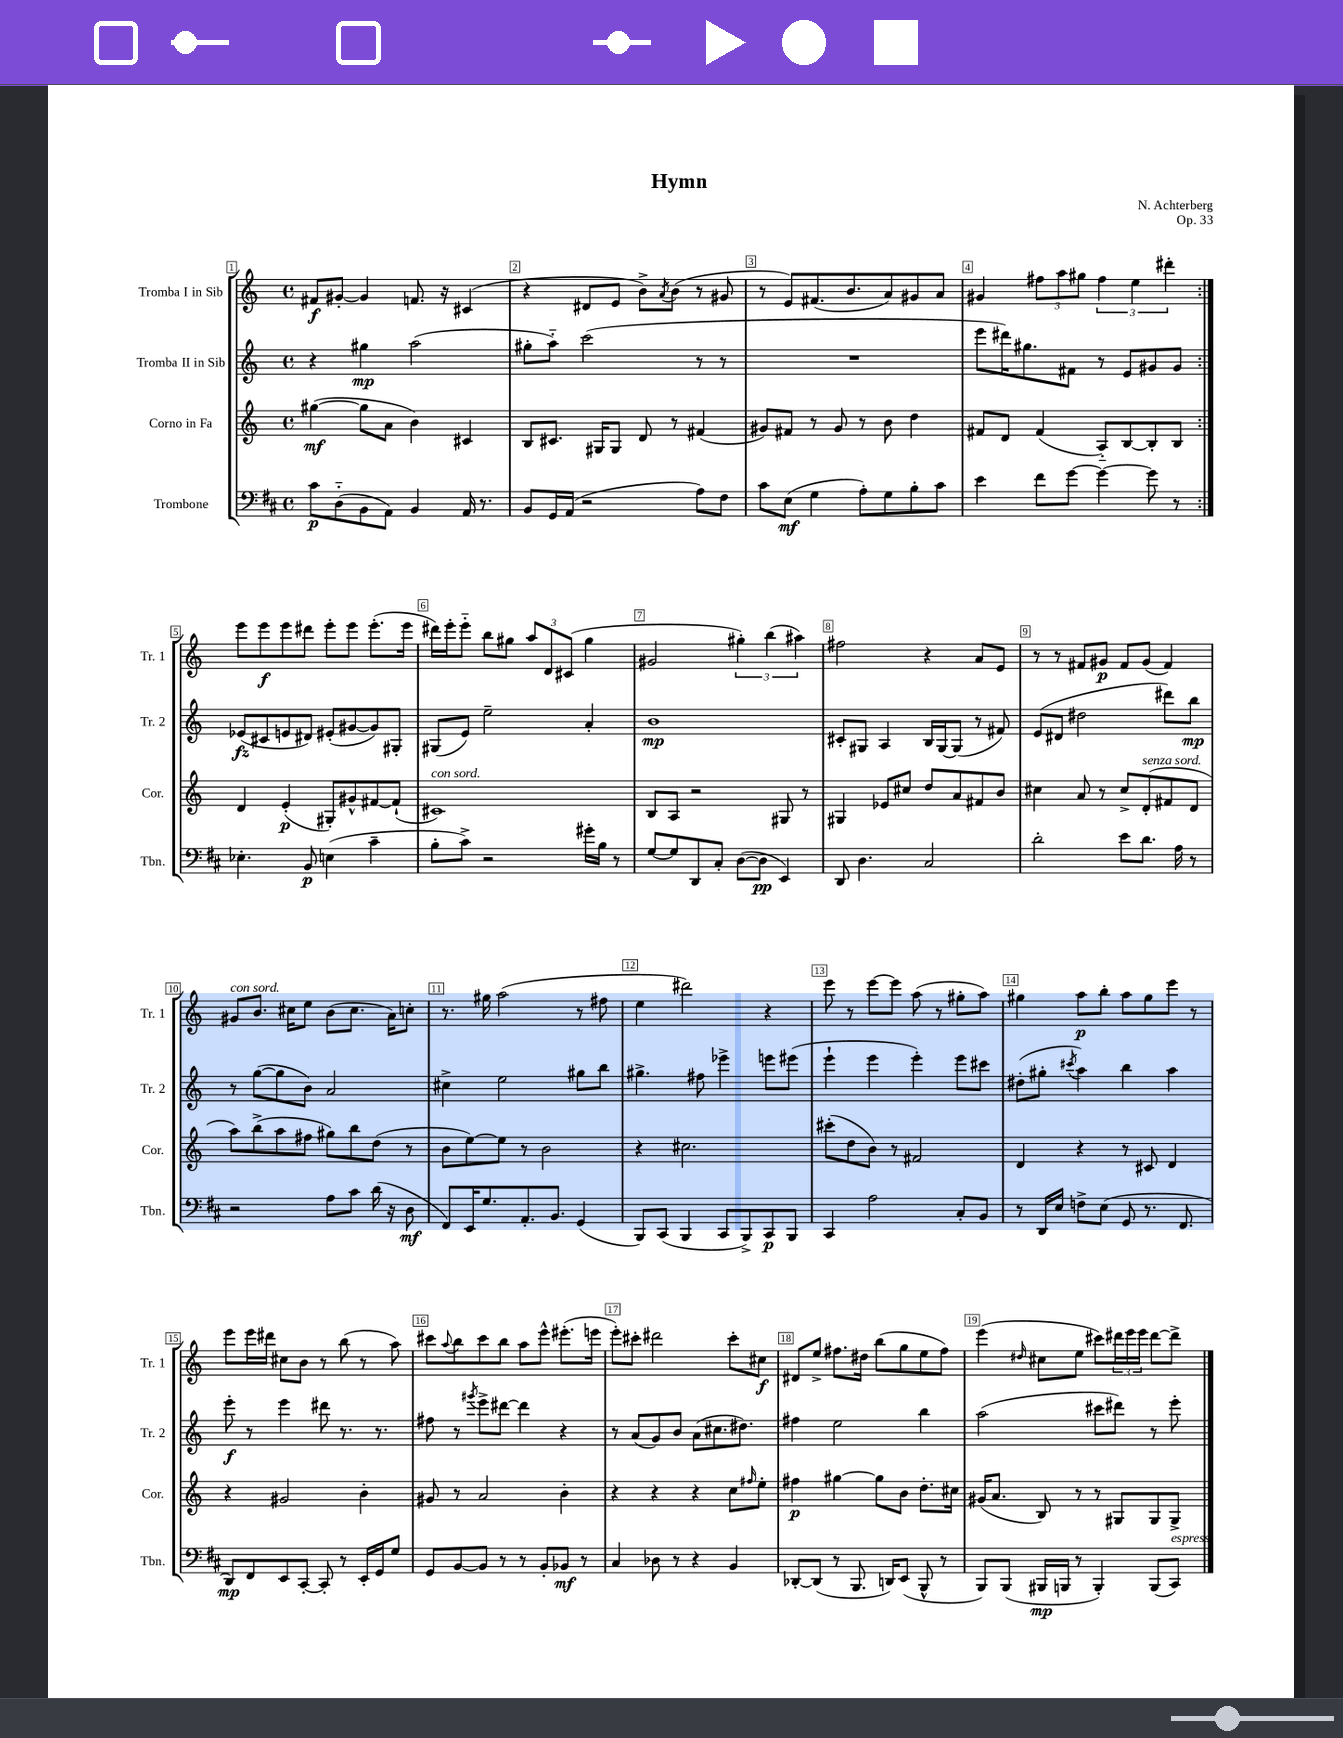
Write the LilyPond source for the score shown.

\header { title = "Hymn" composer = "N. Achterberg" opus = "Op. 33" }
<<
\new StaffGroup <<
\new Staff = "s0" \with { instrumentName = "Tromba I in Sib" shortInstrumentName = "Tr. 1" } {
    \clef treble \key c \major \defaultTimeSignature \time 4/4
    \repeat volta 2 { fis'8\f gis'8~-. gis'4 f'8. r16 cis'4( |
    r4 dis'8 e'8 b'8->) \acciaccatura { a'8 } b'8( r8 gis'8 |
    r8 e'8) fis'8.( b'8. a'8) gis'8 a'8 |
    gis'4 \tuplet 3/2 { fis''8 a''8 gis''8 } \tuplet 3/2 { fis''4 e''4 dis'''4-. } | }
    e'''8 e'''8\f e'''8 dis'''8 e'''8-. e'''8 e'''8.-.( e'''16 |
    dis'''16) e'''16-. e'''8-_ b''8 gis''8 \tuplet 3/2 { a''8 d'8 cis'8( } gis''4 |
    gis'2 \tuplet 3/2 { gis''4-.) b''4( ais''4) } |
    fis''2 r4 a'8 e'8 |
    r8 r8 fis'8 gis'8\p fis'8 gis'8( fis'4) |
    gis'8^\markup { \italic "con sord." } b'8. cis''16 e''8 b'8( cis''8. a'16) c''8-. |
    r8. gis''16 a''2( r8 fis''8 |
    e''4 dis'''2) r4 |
    e'''8 r8 e'''8~ e'''8 a''8( r8 gis''8-. a''8) |
    gis''4 a''8\p b''8-. a''8 gis''8 e'''8 r8 |
    e'''8 e'''16 dis'''16 cis''8 b'8 r8 b''8( r8 a''8) |
    cis'''8 \appoggiatura { a''8 } b''8 cis'''8 b''8 a''8 e'''8-^ eis'''8.-.( e'''16 |
    e'''8-.) cis'''8-. dis'''2 cis'''8-. cis''8\f |
    dis'8 e''8-> fis''8. dis''16 b''8( g''8 e''8 fis''8) |
    e'''4( \grace { dis''16 } cis''8 e''8 cis'''8) \tuplet 3/2 { dis'''16 e'''16 e'''16 } dis'''8~ dis'''8-> \bar "|." |
}
\new Staff = "s1" \with { instrumentName = "Tromba II in Sib" shortInstrumentName = "Tr. 2" } {
    \clef treble \key c \major \defaultTimeSignature \time 4/4
    \repeat volta 2 { r4 gis''4\mp a''2( |
    gis''8-. a''8-_) c'''2( r8 r8 |
    R1 |
    e'''8 dis'''16) gis''8. fis'8 r8 e'8 gis'8 gis'8 | }
    ees'8\fz( cis'8 e'8 dis'8) eis'8-.( gis'8~ gis'8) gis8-. |
    gis8( e'8) e''2-- a'4-. |
    b'1\mp |
    cis'8-. gis8 a4 b16 gis16~ gis8( r8 fis'8) |
    e'8( dis'8 dis''2 dis'''8) b''8\mp |
    r8 g''8~( g''8 b'8) a'2 |
    cis''4-> e''2 gis''8 b''8 |
    gis''4.-> fis''8 ees'''4-> e'''8 eis'''8( |
    e'''4-! e'''4 e'''4-.) e'''8 cis'''8 |
    dis''8-.( gis''8-. \acciaccatura { cis'''8 } a''4) b''4 a''4 |
    e'''8-.\f r8 e'''4 dis'''8 r8. r8. |
    fis''8 r8 \acciaccatura { gis'''8 } e'''8-> dis'''8~ dis'''4 r4 |
    r8 a'8( g'8) b'8 a'8( cis''8. dis''8.) |
    fis''4 e''2 b''4 |
    a''2( cis'''8 dis'''8) r8 e'''8-. \bar "|." |
}
\new Staff = "s2" \with { instrumentName = "Corno in Fa" shortInstrumentName = "Cor." } {
    \clef treble \key c \major \defaultTimeSignature \time 4/4
    \repeat volta 2 { gis''4~\mf( gis''8 a'8 b'4) cis'4 |
    b8 cis'8. gis16 gis8 d'8 r8 fis'4( |
    gis'8) fis'8 r8 gis'8 r8 b'8 d''4 |
    fis'8 d'8 fis'4( a8-_) b8~ b8-. b8 | }
    d'4 e'4-.\p( gis8-.) gis'8-^ fis'8~ fis'8-!( |
    cis'1^\markup { \italic "con sord." }) |
    b8 a8 r2 gis8 r8 |
    gis4 ees'8 cis''8 d''8 a'8 fis'8 b'8 |
    cis''4 a'8 r8 cis''8-> d'8-.^\markup { \italic "senza sord." }( fis'8 d'8 |
    a''8) b''8->( a''8 fis''8 gis''8) b''8 d''8( r8 |
    b'8 e''8~) e''8 r8 b'2 |
    r4 cis''2. |
    cis'''8-.( d''8 b'8) r8 fis'2 |
    d'4 r4 r8 cis'8 d'4 |
    r4 gis'2 b'4-. |
    gis'8 r8 a'2 b'4-. |
    r4 r4 r4 c''8 \grace { fis''16 } e''8-. |
    fis''4\p gis''4~ gis''8 b'8 d''8.-. cis''16 |
    gis'16( a'8. b8) r8 r8 gis8 gis8 gis8-> \bar "|." |
}
\new Staff = "s3" \with { instrumentName = "Trombone" shortInstrumentName = "Tbn." } {
    \clef bass \key d \major \defaultTimeSignature \time 4/4
    \repeat volta 2 { cis'8\p d8-_( b,8 a,8) b,4 a,16 r8. |
    b,8 g,16 a,16( r2 a8) fis8 |
    cis'8 e8\mf( g4 a8-.) g8 b8-. cis'8 |
    e'4 fis'8 g'8~ g'4~ g'8 r8 | }
    ees4.-. b,8\p e4( cis'4-- |
    b8-. cis'8->) r2 gis'16-. b16 r8 |
    g8~ g8 d,8 cis8-. d8~( d8\pp e,4) |
    d,8 d4. cis2 |
    d'2-. e'8 d'8. a16 r8 |
    r2 a8 cis'8 d'16( r16 d8\mf |
    fis,8) e,16 g8. a,8.-. b,8. g,4( |
    b,,8) cis,8( b,,4 cis,8 b,,8->) cis,8\p b,,8 |
    cis,4 a2 cis8-. b,8 |
    r8 d,16 e16 f8-> e8( g,8 r8. fis,8. |
    d,8\mp) fis,8 e,8 cis,8~-. cis,8-. r8 e,16-. g,16 g8 |
    g,8 b,8~ b,8 r8 r8 b,8-. bes,8\mf r8 |
    cis4 des8 r8 r4 b,4 |
    des,8~-. des,8( r8 b,,8. d,16) e,8( b,,8-^ r8 |
    b,,8) b,,8( bis,,16\mp b,,16 r8 b,,4-.) b,,8( cis,8^\markup { \italic "espress." }) \bar "|." |
}
>>
>>
\layout { \context { \Score \override BarNumber.break-visibility = ##(#f #t #t) barNumberVisibility = #all-bar-numbers-visible \override BarNumber.stencil = #(make-stencil-boxer 0.1 0.3 ly:text-interface::print) } }
